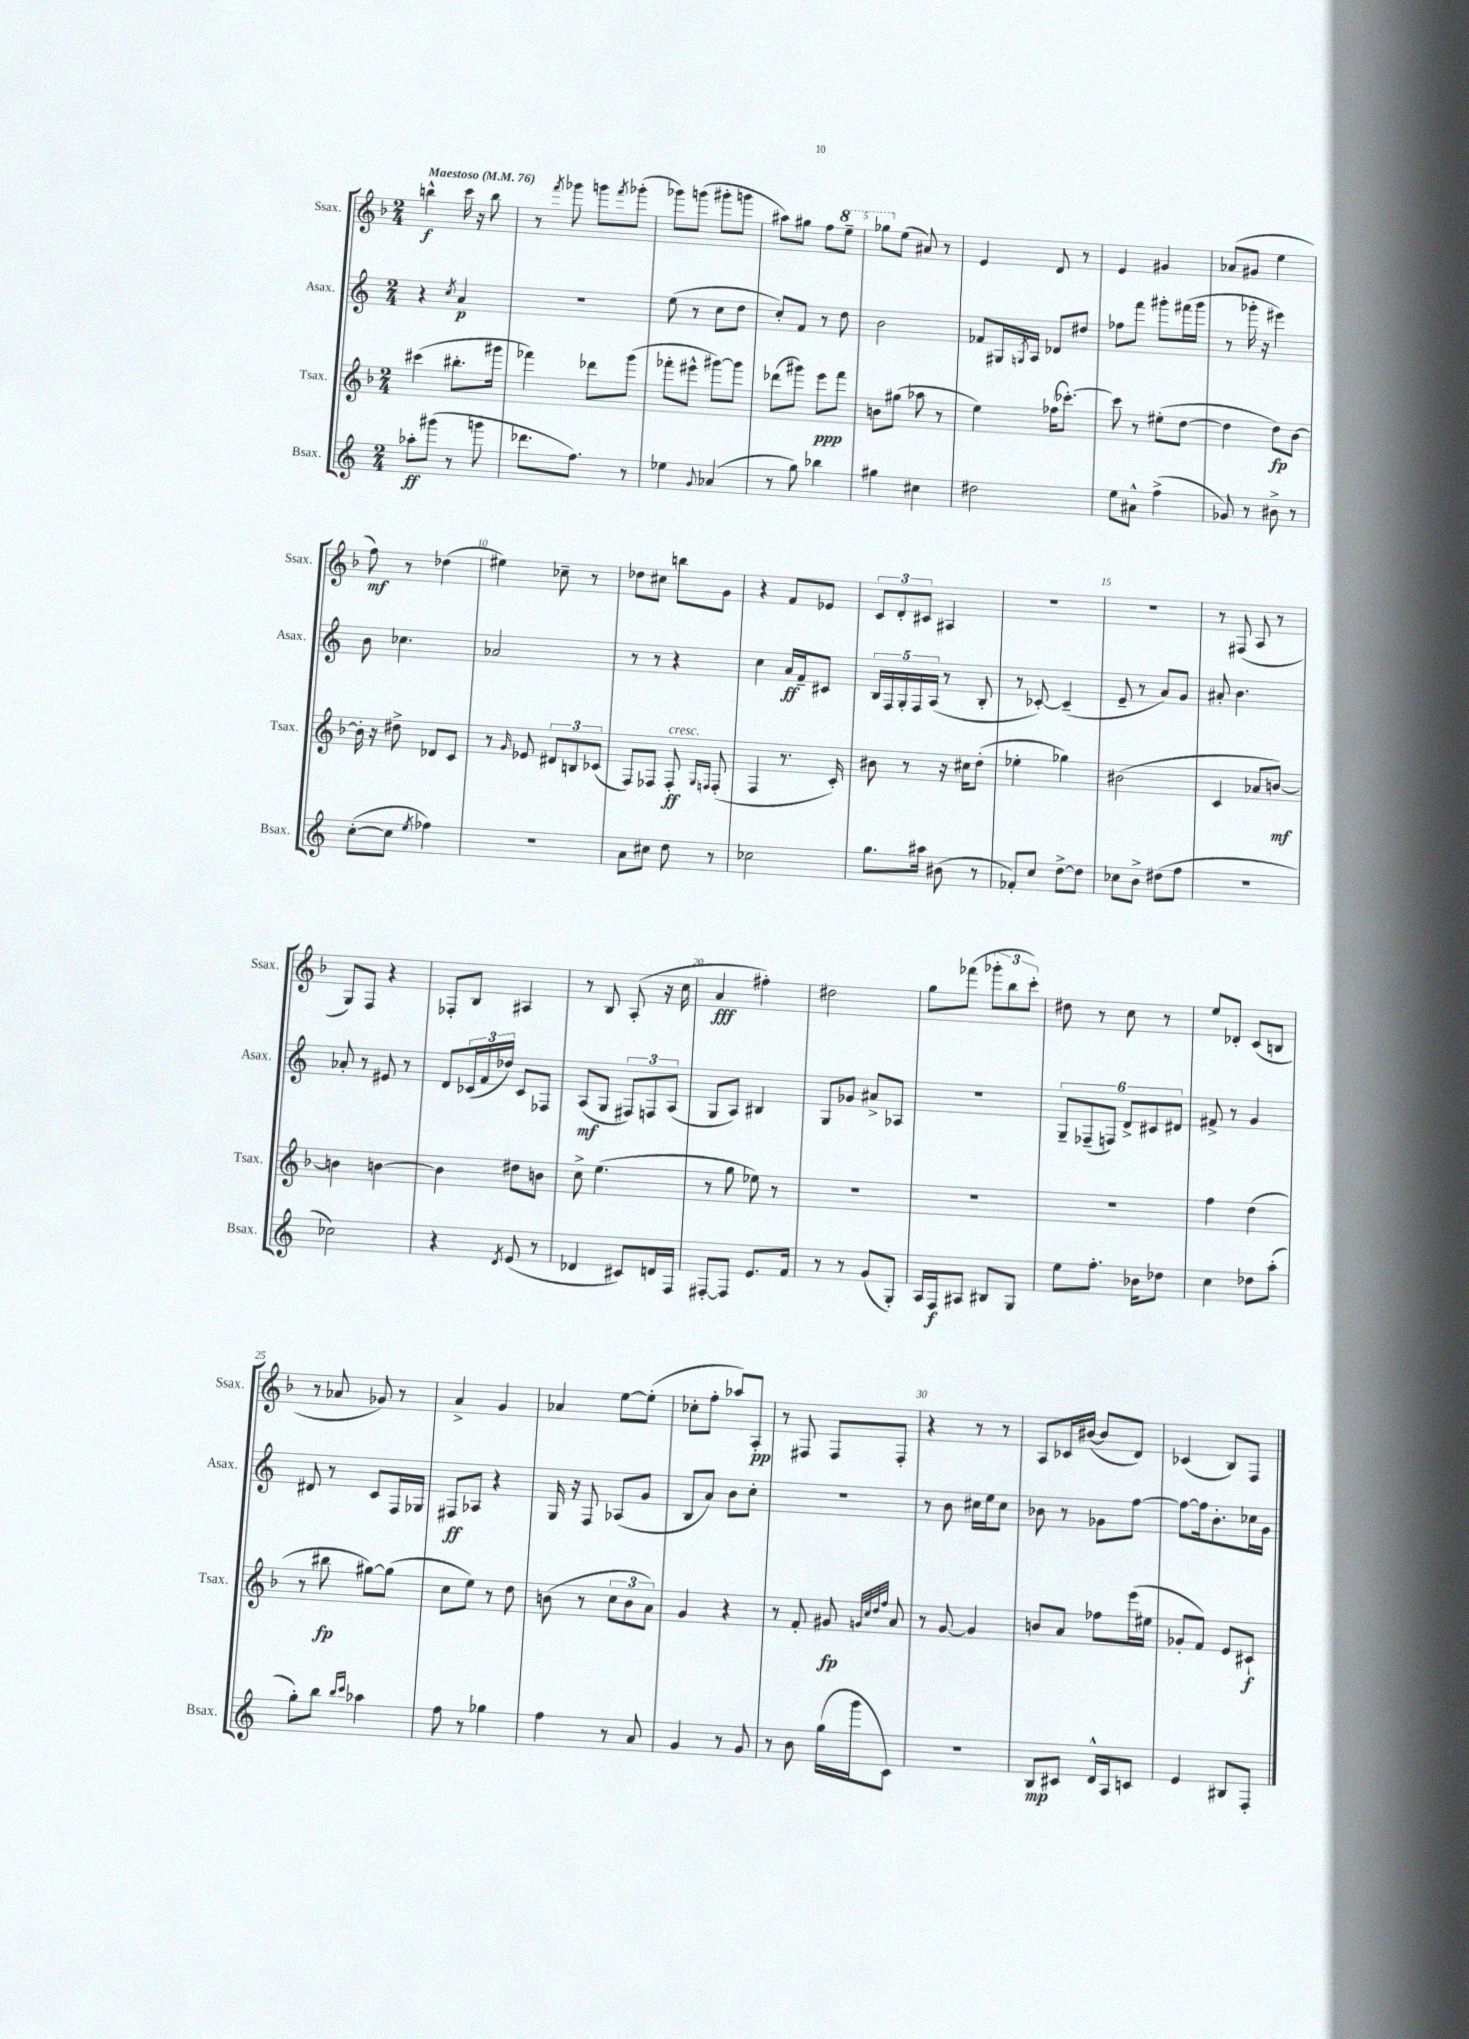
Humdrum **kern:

**kern	**dynam	**kern	**dynam	**kern	**dynam	**kern	**dynam
*part4	*part4	*part3	*part3	*part2	*part2	*part1	*part1
*staff4	*staff4	*staff3	*staff3	*staff2	*staff2	*staff1	*staff1
*I"Bsax.	*	*I"Tsax.	*	*I"Asax.	*	*I"Ssax.	*
*I'Bsax.	*	*I'Tsax.	*	*I'Asax.	*	*I'Ssax.	*
*clefG2	*	*clefG2	*	*clefG2	*	*clefG2	*
*k[]	*	*k[b-]	*	*k[]	*	*k[b-]	*
*M2/4	*	*M2/4	*	*M2/4	*	*M2/4	*
*MM76	*	*MM76	*	*MM76	*	*MM76	*
=1	=1	=1	=1	=1	=1	=1	=1
!	!	!	!	!	!	!LO:TX:a:B:t=Maestoso	!
8aa-X'\L	ff	(4ccc#X\	.	4r	.	4bbn^^\	f
(8ggg#X\J	.	.	.	.	.	.	.
.	.	.	.	8qcc/	.	.	.
8r	.	8.bb#X'\L	.	4a/	p	16ccc\	.
.	.	.	.	.	.	16r	.
8gggn\	.	.	.	.	.	8bb\	.
.	.	16ggg#X\Jk	.	.	.	.	.
=2	=2	=2	=2	=2	=2	=2	=2
8.ddd-X\L	.	4fff-X\)	.	2r	.	8r	.
.	.	.	.	.	.	8qfff/	.
.	.	.	.	.	.	8ggg-X\	.
8.ff\J)	.	.	.	.	.	.	.
.	.	8ddd-X\L	.	.	.	8gggn\L	.
.	.	.	.	.	.	8qfff/	.
8r	.	(8ggg\J	.	.	.	(8ggg-X'\J	.
=3	=3	=3	=3	=3	=3	=3	=3
4ee-X\	.	8fff-X'\L	.	(8ee\	.	8ggg-X\L)	.
.	.	8eee#X^^\J	.	8r	.	(8gggn\J	.
8qqg/	.	.	.	.	.	.	.
(4a-X/	.	[8ggg#X\L)	.	8cc\L	.	8ggg#X'\L	.
.	.	8ggg#\J]	.	8dd\J	.	8gggn\J	.
=4	=4	=4	=4	=4	=4	=4	=4
8r	.	(8ddd-X\L	.	8cc'/L)	.	8aa#X\L)	.
8gg\)	.	8ggg#X\J)	.	8f/J	.	8gg#X\J	.
4bb-X\	.	8eee\L	ppp	8r	.	8ff\L	.
*	*	*	*	*	*	*8va	*
.	.	8fff\J	.	8dd\	.	8eee~\J	.
=5	=5	=5	=5	=5	=5	=5	=5
4gg#X\	.	8bn\L	.	2b\	.	8ggg-X\L	.
*	*	*	*	*	*	*X8va	*
.	.	(8gg#X\J	.	.	.	(8ee\J	.
4cc#X\	.	8aa-X\	.	.	.	8a#X/)	.
.	.	8r	.	.	.	8r	.
=6	=6	=6	=6	=6	=6	=6	=6
2dd#X\	.	4ee\)	.	8f-X/L	.	4e/	.
.	.	.	.	16G#X/L	.	.	.
.	.	.	.	8qGn/	.	.	.
.	.	.	.	16A/JJ	.	.	.
.	.	(16ff-X\KL	.	8d-X/L	.	8d/	.
.	.	[8.ccc-X'\J)	.	.	.	.	.
.	.	.	.	8dd#X/J	.	8r	.
=7	=7	=7	=7	=7	=7	=7	=7
8ee\L	.	8ccc-\]	.	8ff-X\L	.	4e/	.
8a#X^^\J	.	8r	.	8fff\J	.	.	.
(4ff^\	.	(8ee#X'\L	.	8ggg#X'\L	.	4g#X/	.
.	.	[8dd\J	.	(16fff#X\L	.	.	.
.	.	.	.	16ggg#\JJ	.	.	.
=8	=8	=8	=8	=8	=8	=8	=8
8g-X/)	.	4dd\]	.	8r	.	(8a-X/L	.
8r	.	.	.	16ggg-X'\	.	8g#X/J	.
.	.	.	.	16r	.	.	.
8b#X^\	.	8dd\L)	fp	4eee#X\)	.	4ee\	.
8r	.	[8b-\J	.	.	.	.	.
!!LO:LB:g=z
=9	=9	=9	=9	=9	=9	=9	=9
([8cc'\L	.	16b-'\]	.	8b\	.	8ff\)	mf
.	.	16r	.	.	.	.	.
8cc\J]	.	8dd#X^\	.	4.cc-X\	.	8r	.
8qee/	.	.	.	.	.	.	.
4ff-X\)	.	8d-X/L	.	.	.	(4dd-X\	.
.	.	8c/J	.	.	.	.	.
=10	=10	=10	=10	=10	=10	=10	=10
2r	.	8r	.	2a-X/	.	4ee#X\)	.
.	.	16qqg/	.	.	.	.	.
.	.	8e-X/	.	.	.	.	.
.	.	12d#X/L	.	.	.	8cc-X~\	.
.	.	12Bn/	.	.	.	.	.
.	.	.	.	.	.	8r	.
.	.	(12c-X/J	.	.	.	.	.
=11	=11	=11	=11	=11	=11	=11	=11
8a\L	.	8F/L)	.	8r	.	8dd-X\L	.
8cc#X\J	.	8F-X/J	.	8r	.	8cc#X\J	.
!	!	!LO:TX:a:i:t=cresc.	!	!	!	!	!
8dd\	.	8F-'/	ff	4r	.	8bbn\L	.
.	.	16qqG/LL	.	.	.	.	.
.	.	16qqFn/JJ	.	.	.	.	.
8r	.	(8F'/	.	.	.	8g\J	.
=12	=12	=12	=12	=12	=12	=12	=12
2cc-X\	.	4F/	.	4cc\	.	4r	.
.	.	8.r	.	16a/LL	ff	8f/L	.
.	.	.	.	16f~/J	.	.	.
.	.	.	.	8c#X/J	.	8e-X/J	.
.	.	16c'/)	.	.	.	.	.
=13	=13	=13	=13	=13	=13	=13	=13
8.gg\L	.	8b#X\	.	20B/LL	.	12c/L	.
.	.	.	.	20F/	.	.	.
.	.	.	.	.	.	12d'/	.
.	.	.	.	20G'/	.	.	.
.	.	8r	.	.	.	.	.
.	.	.	.	20F/	.	.	.
.	.	.	.	.	.	12c#X/J	.
16aa#X\Jk	.	.	.	.	.	.	.
.	.	.	.	(20A/JJ	.	.	.
(8b#X\	.	16r	.	8r	.	4A#X/	.
.	.	16cc#X\KL	.	.	.	.	.
8r	.	(8dd'\J	.	8B'/	.	.	.
=14	=14	=14	=14	=14	=14	=14	=14
8f-X'/L)	.	4ee-X'\	.	8r	.	2r	.
8cc/J	.	.	.	[8c-X'/)	.	.	.
[8dd^\L	.	4gg-X\)	.	(4c-~/]	.	.	.
8dd\J]	.	.	.	.	.	.	.
=15	=15	=15	=15	=15	=15	=15	=15
8cc-X\L	.	(2b#X\	.	8e~/	.	2r	.
8b^\J	.	.	.	8r	.	.	.
(8dd#X\L	.	.	.	8a/L)	.	.	.
8ff\J	.	.	.	8g/J	.	.	.
=16	=16	=16	=16	=16	=16	=16	=16
2r	.	4c/	.	8a#X'/	.	8r	.
.	.	.	.	4.b\	.	(8F#X/	.
.	.	8a-X/L	.	.	.	8A/	.
.	.	[8bn/J)	mf	.	.	8r	.
!!LO:LB:g=z
=17	=17	=17	=17	=17	=17	=17	=17
2cc-X\)	.	4bn\]	.	8a-X'/	.	8G/L)	.
.	.	.	.	8r	.	8F/J	.
.	.	[4bn\	.	8e#X/	.	4r	.
.	.	.	.	8r	.	.	.
=18	=18	=18	=18	=18	=18	=18	=18
4r	.	4b\]	.	8d/L	.	8F-X'/L	.
.	.	.	.	(24c-X/L	.	8B-/J	.
.	.	.	.	24f/	.	.	.
.	.	.	.	24dd-X/JJ)	.	.	.
8qd/	.	.	.	.	.	.	.
(8e/	.	8dd#X\L	.	8c-/L	.	4A#X/	.
8r	.	8bn\J	.	8F-X/J	.	.	.
=19	=19	=19	=19	=19	=19	=19	=19
4d-X/	.	8cc^\	.	(8A/L	mf	8r	.
.	.	(4.ee\	.	8G/J	.	8B-/	.
8c#X/L)	.	.	.	12F#X/L)	.	(8A'/	.
.	.	.	.	12Fn/	.	.	.
16dn/L	.	.	.	.	.	16r	.
.	.	.	.	(12A/J	.	.	.
16F/JJ	.	.	.	.	.	16cc\	.
=20	=20	=20	=20	=20	=20	=20	=20
[8F#X'/L	.	8r	.	8G/L	.	4a/	fff
8F#/J]	.	8gg\	.	8A/J)	.	.	.
8.e/L	.	8ee-X\)	.	4B#X/	.	4ff#X'\)	.
.	.	8r	.	.	.	.	.
16f/Jk	.	.	.	.	.	.	.
=21	=21	=21	=21	=21	=21	=21	=21
8r	.	2r	.	8G/L	.	2dd#X\	.
8r	.	.	.	8g-X/J	.	.	.
(8g/L	.	.	.	8a#X^/L	.	.	.
8G'/J)	.	.	.	8A-X/J	.	.	.
=22	=22	=22	=22	=22	=22	=22	=22
16A/LL	.	2r	.	2r	.	8gg\L	.
16F/J	f	.	.	.	.	.	.
8A#X/J	.	.	.	.	.	(8fff-X\J	.
8B#X/L	.	.	.	.	.	12ggg-X'\L	.
.	.	.	.	.	.	12bb-\	.
8G/J	.	.	.	.	.	.	.
.	.	.	.	.	.	12ccc'\J)	.
=23	=23	=23	=23	=23	=23	=23	=23
8ee\L	.	2r	.	12G~/L	.	8dd#X\	.
.	.	.	.	(12F-X~/	.	.	.
8.ff'\J	.	.	.	.	.	8r	.
.	.	.	.	12Fn/J)	.	.	.
.	.	.	.	12d^/L	.	8cc\	.
16b-X\KL	.	.	.	.	.	.	.
.	.	.	.	12c#X/	.	.	.
8dd-X\J	.	.	.	.	.	8r	.
.	.	.	.	12d#X/J	.	.	.
=24	=24	=24	=24	=24	=24	=24	=24
4cc\	.	4ff\	.	8f#X^/	.	8ee/L	.
.	.	.	.	8r	.	8d-X'/J	.
8dd-X\L	.	(4dd\	.	4g/	.	(8c/L	.
(8aa'\J	.	.	.	.	.	8Bn/J	.
!!LO:LB:g=z
=25	=25	=25	=25	=25	=25	=25	=25
8gg'\L)	.	8r	.	8d#X/	.	8r	.
8bb\J	.	8bb#X\	fp	8r	.	8a-X/	.
16qqbb/LL	.	.	.	.	.	.	.
16qqccc/JJ	.	.	.	.	.	.	.
4aa-X\	.	[8gg#X\L)	.	8c/L	.	8g-X/)	.
.	.	(8gg#\J]	.	16F/L	.	8r	.
.	.	.	.	16G-X/JJ	.	.	.
=26	=26	=26	=26	=26	=26	=26	=26
8ff\	.	8cc\L	.	8F#X/L	ff	4a^/	.
8r	.	8ee\J)	.	8A-X/J	.	.	.
4gg-X\	.	8r	.	4r	.	4g/	.
.	.	8dd\	.	.	.	.	.
=27	=27	=27	=27	=27	=27	=27	=27
4ff\	.	(8bn\	.	16G/	.	4a-X/	.
.	.	.	.	16r	.	.	.
.	.	8r	.	8F/	.	.	.
8r	.	12cc\L	.	(8A-X/L	.	[8ee\L	.
.	.	12b\	.	.	.	.	.
8a/	.	.	.	8g/J	.	(8ee'\J]	.
.	.	12a\J)	.	.	.	.	.
=28	=28	=28	=28	=28	=28	=28	=28
4g/	.	4g/	.	8B/L	.	8cc-X'\L	.
.	.	.	.	8a/J)	.	8ff'\J	.
8r	.	4r	.	8b\L	.	8aa-X/L)	.
8g/	.	.	.	8cc'\J	.	8A'/J	pp
=29	=29	=29	=29	=29	=29	=29	=29
8r	.	8r	.	2r	.	8r	.
8b\	.	8f'/	.	.	.	8F#X/	.
(16gg\LL	.	8g#X/	fp	.	.	8F#/L	.
16ggg\J	.	.	.	.	.	.	.
.	.	32qqgn/LLL	.	.	.	.	.
.	.	32qqcc/	.	.	.	.	.
.	.	32qqdd/	.	.	.	.	.
.	.	32qqff/JJJ	.	.	.	.	.
8c\J)	.	8a/	.	.	.	8F#'/J	.
=30	=30	=30	=30	=30	=30	=30	=30
2r	.	8r	.	8r	.	4r	.
.	.	[8g/	.	8b\	.	.	.
.	.	4g/]	.	16cc#X\LL	.	8r	.
.	.	.	.	16ee\J	.	.	.
.	.	.	.	8cc#\J	.	8r	.
=31	=31	=31	=31	=31	=31	=31	=31
8B/L	mp	8bn/L	.	8b-X\	.	8A/L	.
8c#X/J	.	8a/J	.	8r	.	16c-X/L	.
.	.	.	.	.	.	([16b#X/JJ	.
16d^^/LL	.	8ff-X\L	.	8g-X\L	.	8b#/L]	.
16A/J	.	.	.	.	.	.	.
8cn/J	.	(16eee\L	.	[8ff\J	.	8d/J)	.
.	.	16ee#X\JJ	.	.	.	.	.
=32	=32	=32	=32	=32	=32	=32	=32
4e/	.	8g-X'/L	.	8ff\L_	.	(4c-X/	.
.	.	8f/J)	.	16ff\k]	.	.	.
.	.	.	.	8.b'\	.	.	.
8B#X/L	.	8e/L	.	.	.	8B-/L)	.
8F'/J	.	8c#X`/J	f	16cc-X\L	.	8F/J	.
.	.	.	.	16g\JJ	.	.	.
==	==	==	==	==	==	==	==
*-	*-	*-	*-	*-	*-	*-	*-
